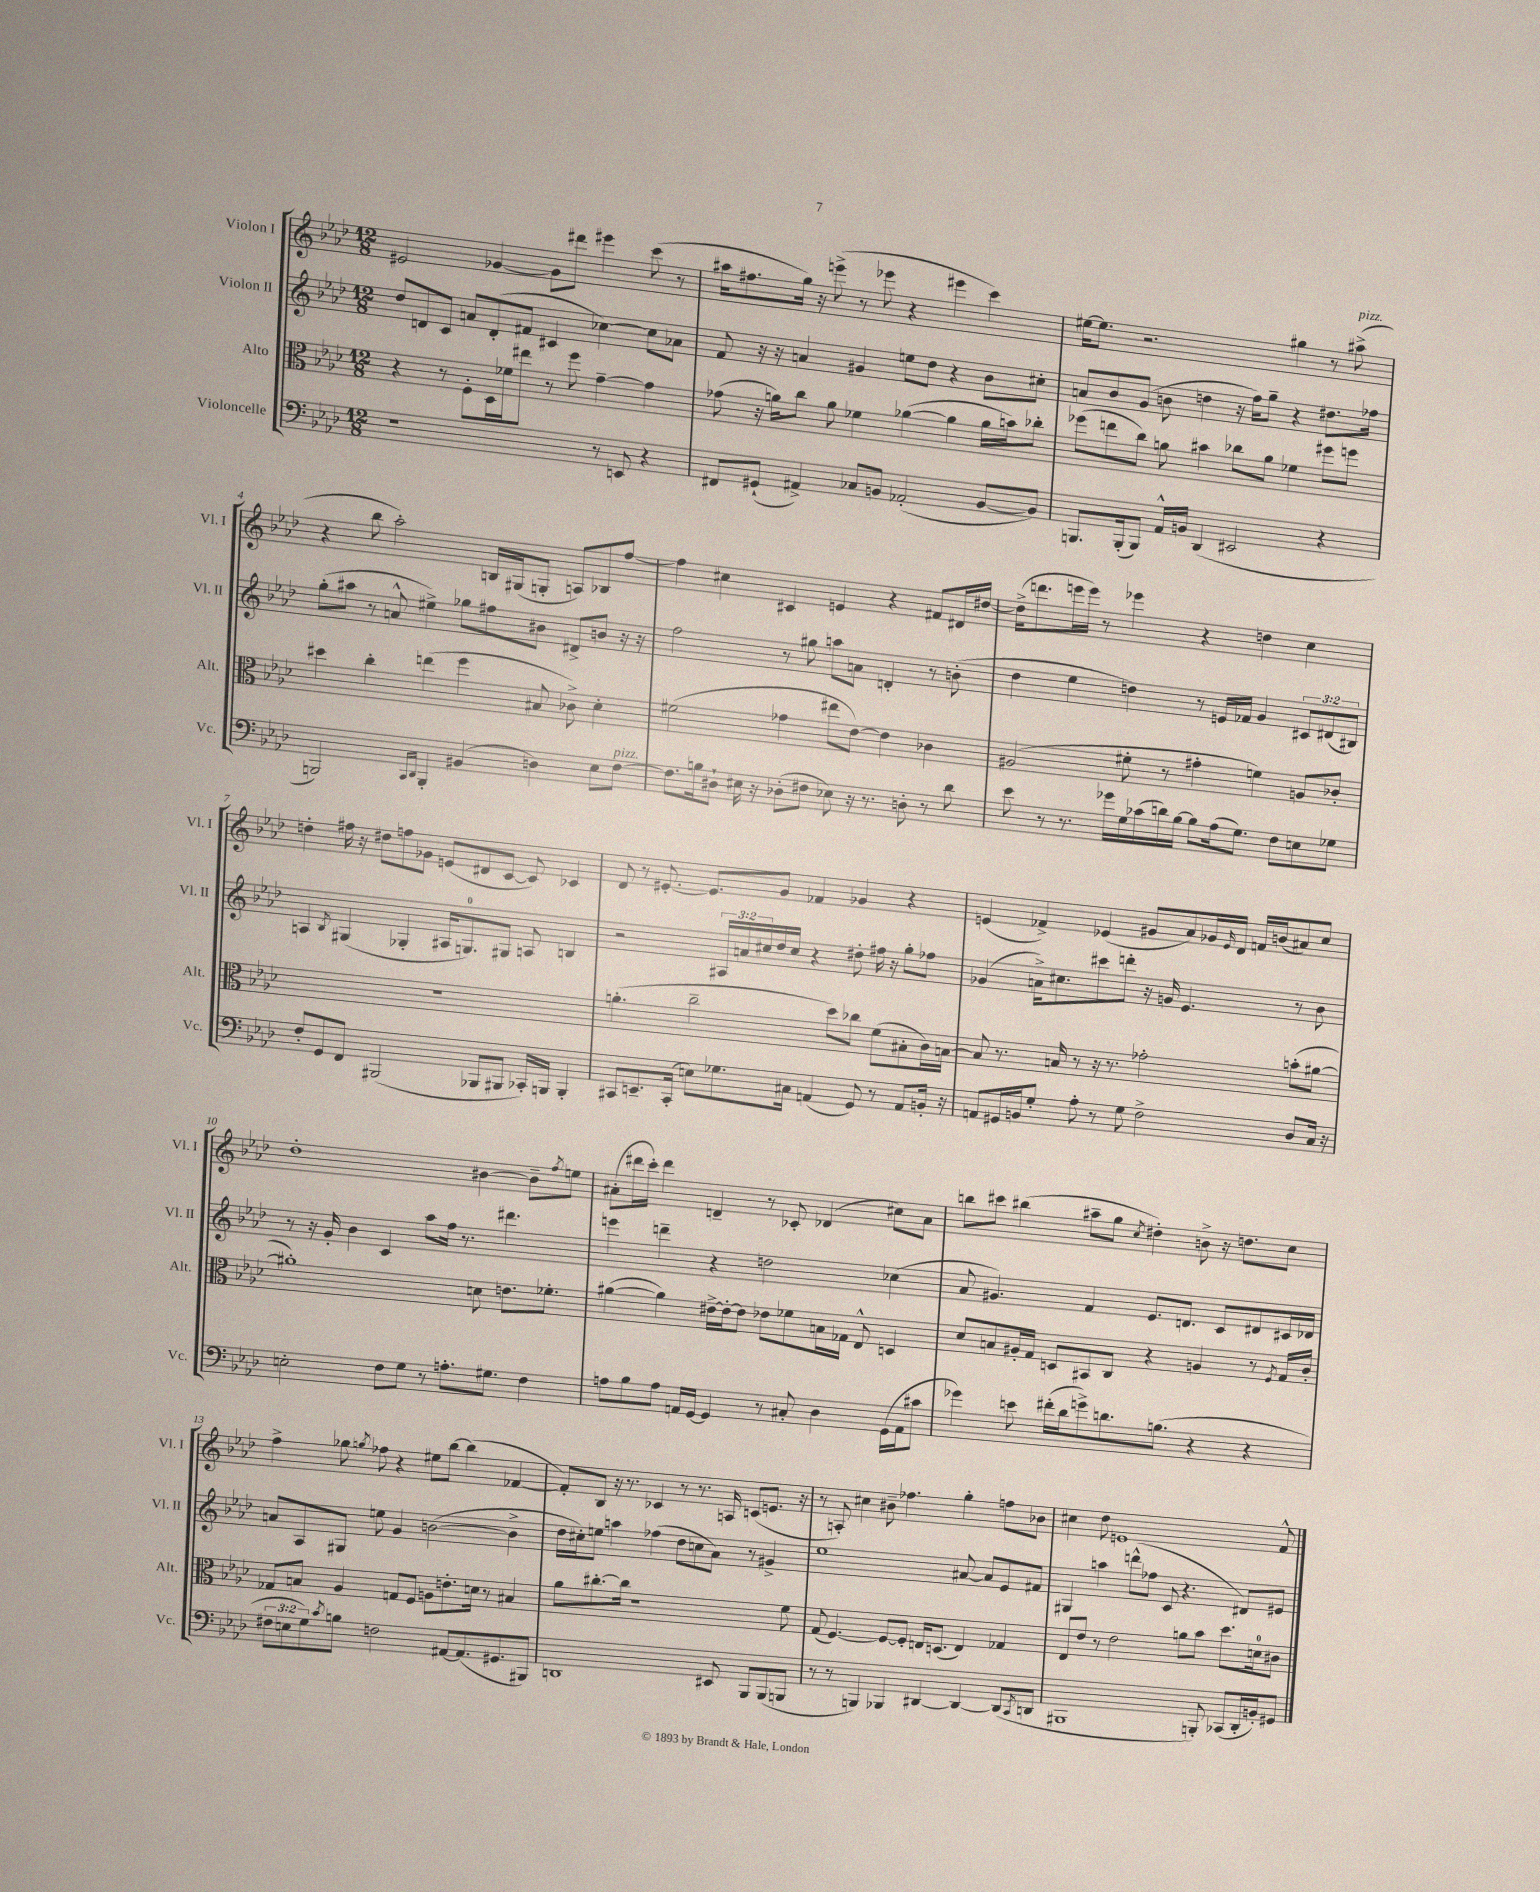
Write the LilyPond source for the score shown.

<<
\new StaffGroup <<
\new Staff = "s0" \with { instrumentName = "Violon I" shortInstrumentName = "Vl. I" } {
    \clef treble \key aes \major \numericTimeSignature \time 12/8
    eis'2 ges'4~ ges'8 dis'''8 eis'''4 c'''8( r8 |
    ais''16 fis''8. g''16) r16 e'''8->( r8 ees'''8 r4 eis'''4 c'''4) |
    eis''16~ eis''8. r2. gis''4 r8 ais''8->^\markup { \italic "pizz." }( |
    r4 bes''8 aes''2-.) b16 gis16( g8-. a8) bes8 f''8~ |
    f''4 cis''4 cis'4 e'4 r4 fis'8 dis'16 dis''16~ |
    dis''16->( d'''8. e'''16 e'''16) r8 ees'''4 r4 d''4 c''4 |
    d''4-. fis''16 r16 dis''8 f''8 ges'8 e'8( dis'8 c'8~ c'8) ces'4 |
    des'8 r8 eis'8.~-. eis'8. g'8 fes'4 ges'4 r4 |
    e'4( fes'4->) ees'4( gis'8 aes'8) ges'16 \grace { ees'16 } des'16 f'16 b'16( ais'8) c''8 |
    des''1-. bis'4~ bis'8-- \acciaccatura { f''8 } e''8 |
    ais'8-.( dis'''16 c'''16-.) dis'''4 d'4-- r8 ces'8-. des'4( cis''8) ais'8 |
    b''8 cis'''8 bis''4( ais''8-- g''8 \acciaccatura { c''8 } dis''4-.) b'8-> r16 d''8. c''8 |
    f''4-> ges''8 \acciaccatura { g''8 } fes''8 r4 eis''8 bes''8~ bes''4( fes'4~ |
    fes'8-.) bes8 r16 r8. ces'4 r8 r8. a16 c'8( e'8. r16 |
    r8 a8-.) cis''4 bis'8-- fes''4. g''4-. f''8 bes'8 |
    cis''4 des''8 e'1 f'8-^ \bar "|." |
}
\new Staff = "s1" \with { instrumentName = "Violon II" shortInstrumentName = "Vl. II" } {
    \clef treble \key aes \major \numericTimeSignature \time 12/8 \override Staff.TupletNumber.text = #tuplet-number::calc-fraction-text
    des''8 d'8 c'8 a'8 d'8-.( fis'8 cis'4 ces''4~) ces''8 aes'8 |
    f'8 r16 r16 a'4 gis'4 e''8 des''8 r4 bes'8 cis''8-. |
    a'8 bes'8 g'8( b'8 d''4 r16 f''16) g''8-- r4 dis''8. fes''16 |
    g''8-.( ais''8 r8 a'8-^ eis''4->) ges''8 fis''8 bis'8 dis'8-> b'8 r16 r16 |
    f''2 r8 gis''8 a''8 a'8 d'4-. r8 b'8-.( |
    des''4 ees''4 d''4) r8 e'16 fes'16 g'4 \tuplet 3/2 { cis'8 dis'8( bis8) } |
    a4 \acciaccatura { bes8 } gis4( ges4-. ais16 g8.-0) gis8 a8 b4 |
    r2 \tuplet 3/2 { ais16 a'16 cis''16 } des''16 cis''16 r4 dis''8-. fis''16 r16 g''8-. fes''8 |
    ges'4( a'16->) cis''8. cis'''8 d'''8-. r16 g'16 ees'4. r8 bes'8 |
    r8 r16 g'16-. bes'4 c'4 aes''8 f''16 r8. dis'''4. |
    e'''4 d'''4-- r4 d''2 ces''4( |
    aes'8 gis'4.) f'4 ees'8. d'8. c'8 dis'8 cis'16 des'16 |
    a'8 aes8 gis8 e''8 g'4 b'2~( b'4-> |
    des''16 cis''16-.) e''8 a''4 fes''4( des''8 c''8 aes'8) r8 gis'4-> |
    ees''1 ais'8~ ais'8 ees'8 fis'8 |
    gis4 a''4 d'''8-^( fes''8 c'8 r4. dis'8) eis'8 \bar "|." |
}
\new Staff = "s2" \with { instrumentName = "Alto" shortInstrumentName = "Alt." } {
    \clef alto \key aes \major \numericTimeSignature \time 12/8
    r4 r8 f8-. des16 fes'16 eis''8 r8 f''8 g'4~-- g'4 |
    ges'8( r16 a'16) c''8 a'8 fes'4 aes'4~( aes'4 aes'16 b'16) ces''8-. |
    fes''8( e''8 c''8) a'8 bis'4 ces''8 a'8 fes'4 fis''8 f''8 |
    dis''4 c''4-. e''4( f''4 bis8 ces'8->) des'4-. |
    fis'2( ges'4 eis''8 ees'8~) ees'4 ces'4 |
    ais2( fis'8-. r8 gis'4-. f'4) a8 ces'8-. |
    R1. |
    a'4.-.( c''2-- des''8) ces''8 f'8( bis8-. c'16) b16~ |
    b8 r8. b16 r8 r16 r8. ges'2-. b'8-.( ais'8~ |
    ais'1-.) d'8 e'8. fes'8.-. |
    ais'4~( ais'4) eis'16~-> eis'16~-. eis'8 ees'8 fes'8 b16 ges16 ees8-^ d4 |
    des'8 b8 ais16-. g16 d8 bis,8 c8 r4 a4 r8 \acciaccatura { f8 } g16 c'16-. |
    ges8 b8 aes4 g8 f8 a8 e'8.-. d'16 r8 bis4 |
    aes'8 cis''8.~-. cis''16 r1 f'8 |
    g8( f4.~) f8~ f8-. e16 d8.( e4) ges4 |
    ees8 ees'8 r8 ees'2 a'8 bes'8 des''8. d'16-0 cis'8 \bar "|." |
}
\new Staff = "s3" \with { instrumentName = "Violoncelle" shortInstrumentName = "Vc." } {
    \clef bass \key aes \major \numericTimeSignature \time 12/8 \override Staff.TupletNumber.text = #tuplet-number::calc-fraction-text
    r1 r8 e,8 r4 |
    fis,8 gis,8-!( ais,4->) ces8 b,8 aes,2-.( b,8~ b,8) |
    b,,8. b,,16-.( b,,8) aes,16-^ b,16 des,4( eis,2 r4 |
    b,,2) \grace { c,16 des,16 } b,,4-. bis,4( d4) ees8 f8~^\markup { \italic "pizz." } |
    f8. b16 dis8-! eis16 r16 des8-.( fis8 ees8) r16 r8. d8-. r8 des'8 |
    ees'8 r8 r8. ges'16 g16 ces'16( d'16) bes16~ bes8 aes16( g8.) f8 e8 ges8 |
    f8-. g,8 f,8 bis,,2( bes,,8 bis,,8 ces,16-.) b,,16 b,,4-. |
    cis,8 e,8.-- cis,16-.( e8) ges8. cis16 a,4( g,8) r8 a,8 b,16-. r16 |
    a,8 gis,16 b,16 g8-. aes8-. r8 g8 f2-> des8 c16 r16 |
    e2-. f8 g8 r8 a8.-. gis8. f4 |
    a8 bes8 a8 a,16 g,16~ g,4 r8 cis8-. des4 g,16( a,16 cis'8 |
    ges'4) e'8 fis'16-.( des'16 g'8->) d'8. b8.( r4 r4 |
    \tuplet 3/2 { fis8 e8 g8) } \acciaccatura { c'8 } b8 f2 ais,8~ ais,8.( gis,8. bis,,8) |
    d,1 eis,8 bes,,8 bes,,8( b,,8 |
    r8 r8 b,,4) bes,,4 dis,4~ dis,4~ dis,8( \acciaccatura { c,8 } d,8 |
    bis,,1 b,,8-.) ces,8( des,16-. b,16-.) gis,8 \bar "|." |
}
>>
>>
